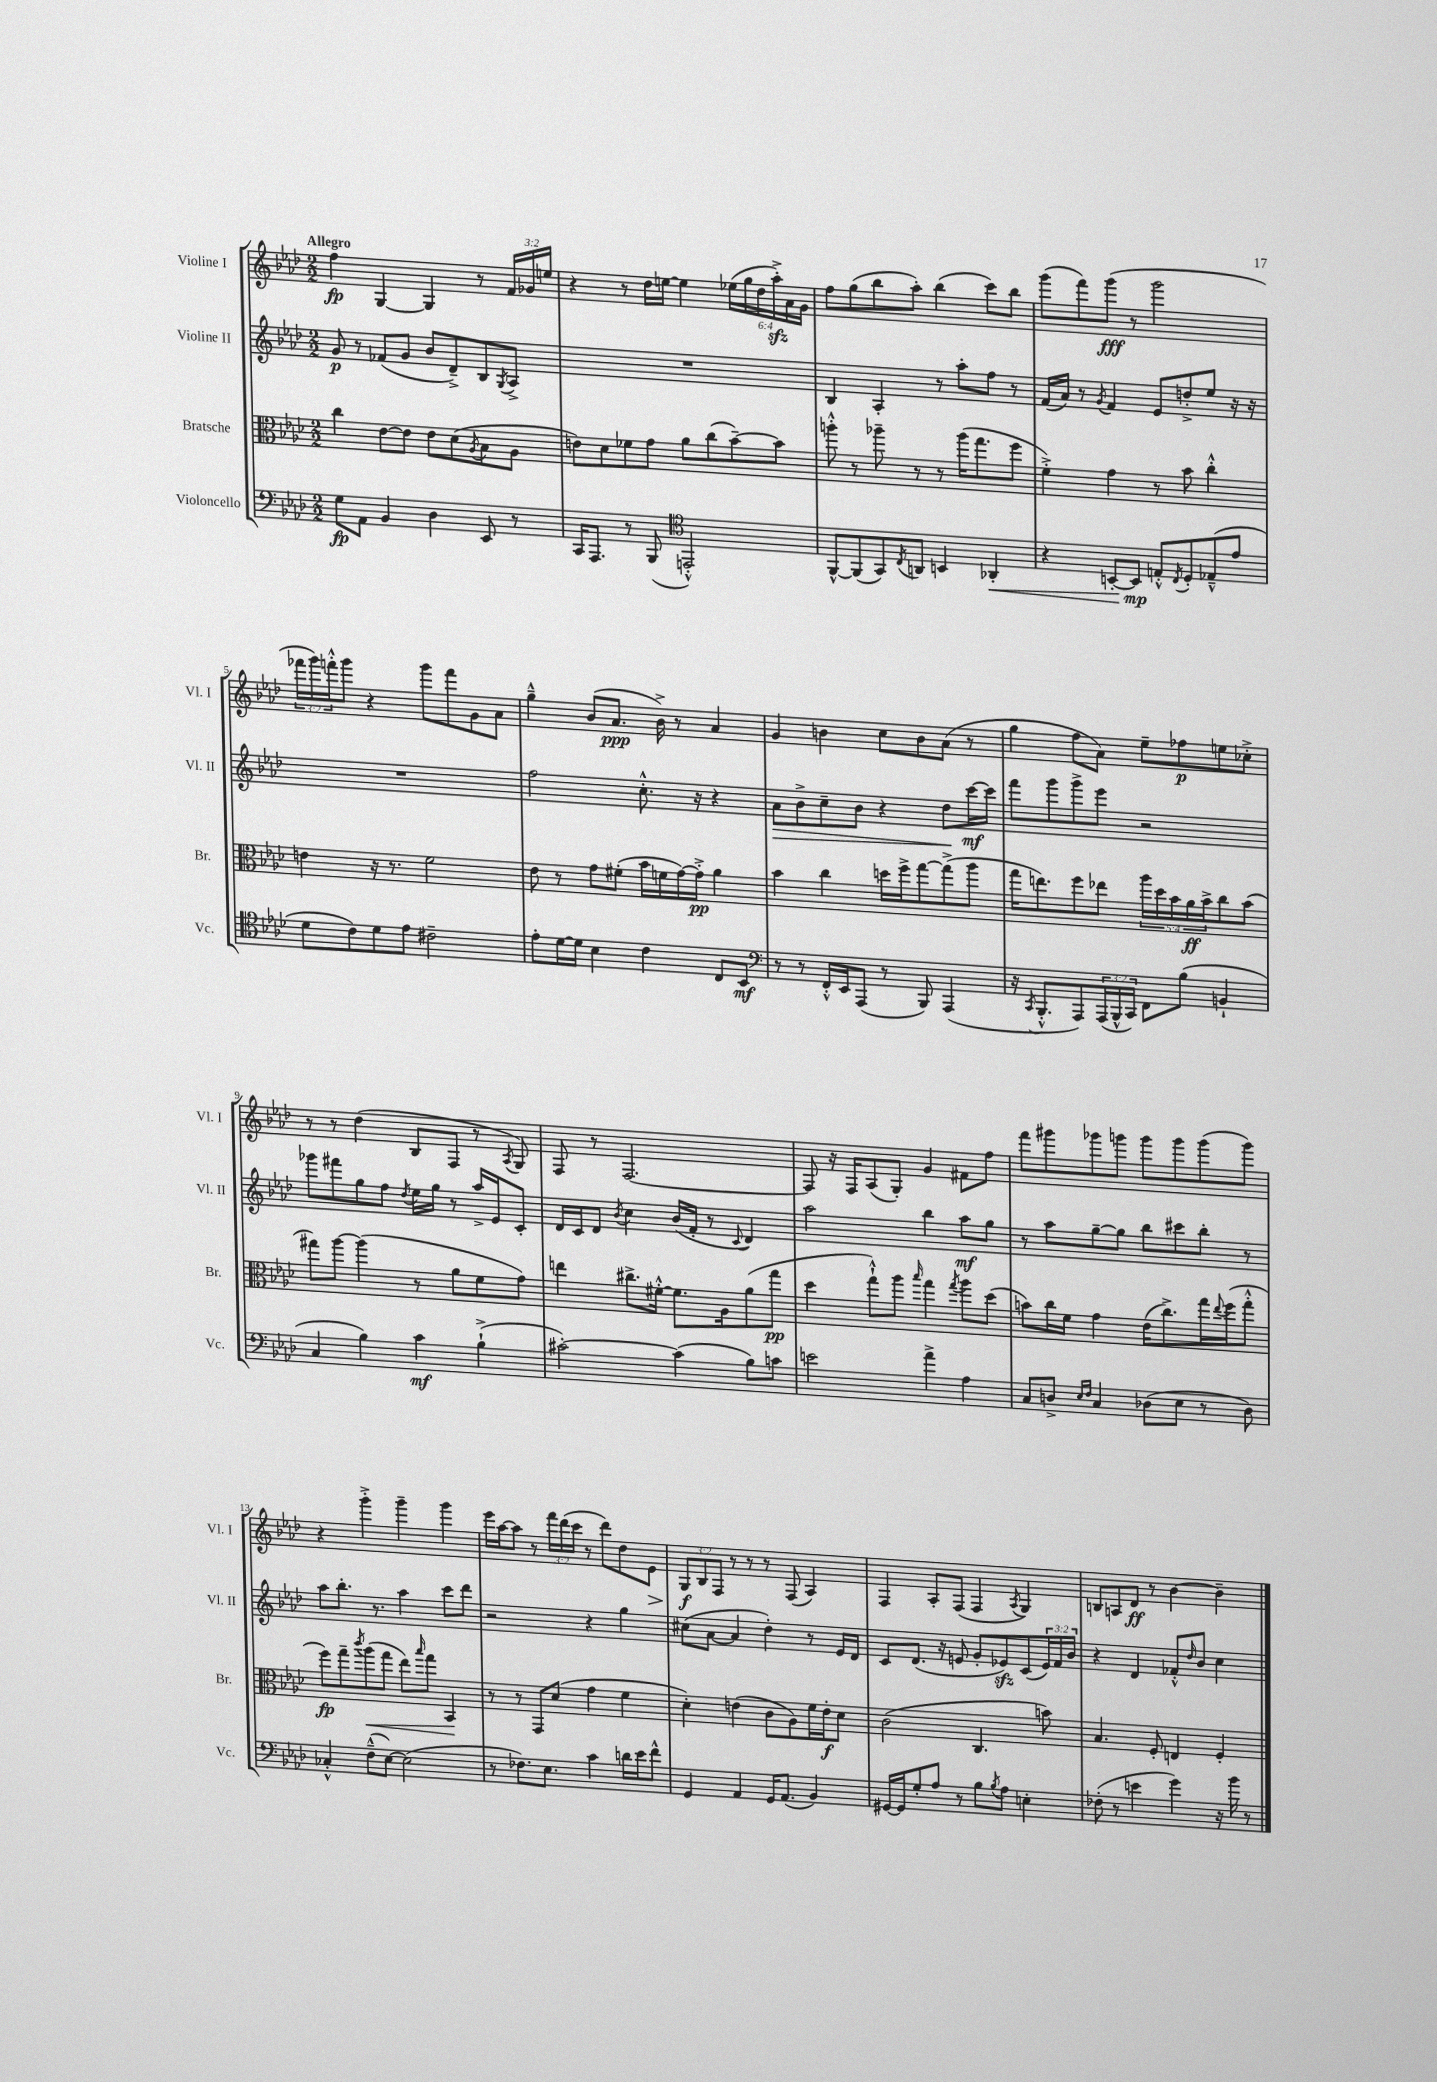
<<
\new StaffGroup <<
\new Staff = "s0" \with { instrumentName = "Violine I" shortInstrumentName = "Vl. I" } {
    \clef treble \key aes \major \numericTimeSignature \time 2/2 \override Staff.TupletNumber.text = #tuplet-number::calc-fraction-text \tempo "Allegro"
    f''4\fp g4~ g4 r8 \tuplet 3/2 { f'16 ges'16 e''16 } |
    r4 r8 des''16 e''16~ e''4 \tuplet 6/4 { ees''16( g''16 des''16 aes''16-.->\sfz) aes'16 g'16 } |
    f''8 g''8( bes''8 aes''8-.) bes''4( c'''8) bes''8 |
    g'''8( f'''8) g'''8\fff( r8 g'''2 |
    \tuplet 3/2 { fes'''16 g'''16) f'''16-.-^ } g'''8 r4 g'''8 f'''8 g'8 aes'8 |
    g''4---^ bes'8( aes'8.\ppp bes'16->) r8 aes'4 |
    g'4 b'4 c''8 b'8 aes'8( r8 |
    g''4 f''8 aes'8) ees''8-- fes''8\p e''8 ces''8-.-> |
    r8 r8 des''4( bes8 f8 r8 \acciaccatura { aes8 } g8) |
    f8 r8 f2.~ |
    f8 r16 f16 aes8( g8-.) g'4 fis'8 f''8 |
    f'''8 gis'''8 ges'''8 g'''8 g'''8 g'''8 g'''8( g'''8) |
    r4 g'''4-.-> g'''4-- g'''4 |
    ees'''16 aes''16~ aes''8 r8 \tuplet 3/2 { f'''16 des'''16( c'''16 } r8 des'''8) des''8 ees'8\> |
    \tuplet 3/2 { g8\f\! bes8 f8 } r8 r8 r8 f8( aes4) |
    f4 aes8-. f8( f4 \acciaccatura { aes8 } g4) |
    b8 a8 des'8\ff r8 bes'4~ bes'4-- \bar "|." |
}
\new Staff = "s1" \with { instrumentName = "Violine II" shortInstrumentName = "Vl. II" } {
    \clef treble \key aes \major \numericTimeSignature \time 2/2 \override Staff.TupletNumber.text = #tuplet-number::calc-fraction-text
    g'8\p r8 fes'8( g'8 bes'8 des'8--->) bes8 \acciaccatura { g8 } aes8-> |
    R1 |
    bes4 aes4-. r8 aes''8-. f''8 r8 |
    f'16( aes'16) r8 \acciaccatura { g'8 } f'4 ees'8 d''8-.-> ees''8 r16 r16 |
    R1 |
    f''2 c''8.-.-^ r16 r4 |
    aes'8\> bes'8-> c''8-- bes'8 r4 des''8\! c'''16~\mf c'''16 |
    f'''8 g'''8 g'''8-> ees'''8 r2 |
    ges'''8 fis'''8 g''8 f''8 \acciaccatura { des''8 } ees''16 g''16 r8 aes''16-> ees'16 c'8-. |
    des'16 c'16 des'8 \acciaccatura { bes'8 } c''4 bes'16( f'16-. r8 \appoggiatura { c'8 } des'4) |
    aes''2 bes''4 aes''8\mf g''8 |
    r8 aes''8 g''8~-- g''8 bes''8 cis'''8 bes''8-. r8 |
    aes''8 bes''8.-. r8. aes''4 c'''8 des'''8 |
    r2 r4 g''4 |
    cis''8( aes'8~ aes'4 des''4-.) r8 ees'16 des'16 |
    c'8 des'8.( r16 e'8 g'8-. ees'8\sfz) c'8( \tuplet 3/2 { ees'16) f'16 bes'16 } |
    r4 des'4 fes'8-.-^ \grace { des''16 } bes'8 c''4 \bar "|." |
}
\new Staff = "s2" \with { instrumentName = "Bratsche" shortInstrumentName = "Br." } {
    \clef alto \key aes \major \numericTimeSignature \time 2/2 \override Staff.TupletNumber.text = #tuplet-number::calc-fraction-text
    c''4 ees'8~ ees'8 ees'8 des'8( \acciaccatura { aes8 } bes8 aes8 |
    e'8) des'8 fes'8 g'8 aes'8 c''8( bes'8~--) bes'8 |
    a''8-.-^ r8 aes''8-- r8 r8 aes''16( g''8. f''8 |
    f'4-.->) g'4 r8 bes'8 c''4-.-^ |
    e'4 r16 r8. f'2 |
    ees'8 r8 g'8 fis'8-.( bes'16 f'16 g'16~) g'16-.->\pp aes'4 |
    bes'4 c''4 d''16 f''16-> g''8~ g''8->( aes''8 |
    g''16 e''8.) f''8 ees''8 \tuplet 5/4 { aes''16 des''16 bes'16 aes'16\ff bes'16-> } c''8 bes'8( |
    gis''8) aes''8~ aes''4( r8 aes'8 f'8 g'8) |
    e''4 cis''8.-> fis'16~-.-^ fis'8. aes16 aes'8( g''8\pp |
    des''4 g''8-!-^) aes''8 \grace { bes''16 } g''4 \acciaccatura { g''8 } aes''8 des''8( |
    b'8) c''16 f'16 g'4 ees'16( c''8.->) g''16 \appoggiatura { ees''8 } f''16( g''8-.-^ |
    f''8\fp) g''8-- \acciaccatura { c'''8 } aes''8\<( g''8 ees''8) \grace { bes''16 } g''8 bes,4\! |
    r8 r8 g,8 des'8( g'4 f'4 |
    des'4-.) e'4( c'8 aes8) f'16 e'16-.\f des'8 |
    c'2( c4. b'8) |
    bes4. f8-. e4 f4-. \bar "|." |
}
\new Staff = "s3" \with { instrumentName = "Violoncello" shortInstrumentName = "Vc." } {
    \clef bass \key aes \major \numericTimeSignature \time 2/2 \override Staff.TupletNumber.text = #tuplet-number::calc-fraction-text
    g8\fp aes,8 bes,4 des4 ees,8 r8 |
    c,16 aes,,8. r8 bes,,8( \clef tenor e,2-.-^) |
    f,8~-^ f,8( g,8) \acciaccatura { c8 } a,8 b,4 aes,4-.\< |
    r4 b,8~-. b,8\mp\! e8-.-^ \acciaccatura { c8 } des8-. ees8---^( ees'8 |
    des'8 c'8) des'8 ees'8 cis'2-- |
    ees'8-. des'16~ des'16 bes4 c'4 c8 bes,8\mf |
    \clef bass r8 r8 f,16-.-^ ees,16 aes,,8( r8 bes,,8) aes,,4( |
    r16 \acciaccatura { c,8 } bes,,8.-.-^ aes,,8) \tuplet 3/2 { aes,,16( bes,,16-^ c,16) } f,8 bes8( b,4-! |
    c4 bes4) c'4\mf bes4-!->( |
    cis'2~-.) cis'4( bes8) c'8 |
    e'2 aes'4-> aes4 |
    c8 d8-> \grace { ees16 f16 } c4 des8( ees8 r8 des8) |
    ces4-.-^ f8---^( ees8~) ees2( |
    r8 fes8.) ees8. c'4 d'16 ees'16 f'8-^ |
    g,4 aes,4 g,16 aes,8.( bes,4) |
    gis,16~ gis,16 g8-. aes8 r8 bes8 \acciaccatura { bes8 } aes8 e4-. |
    fes8-.( r8 e'4 g'4) r16 bes'16 r8 \bar "|." |
}
>>
>>
